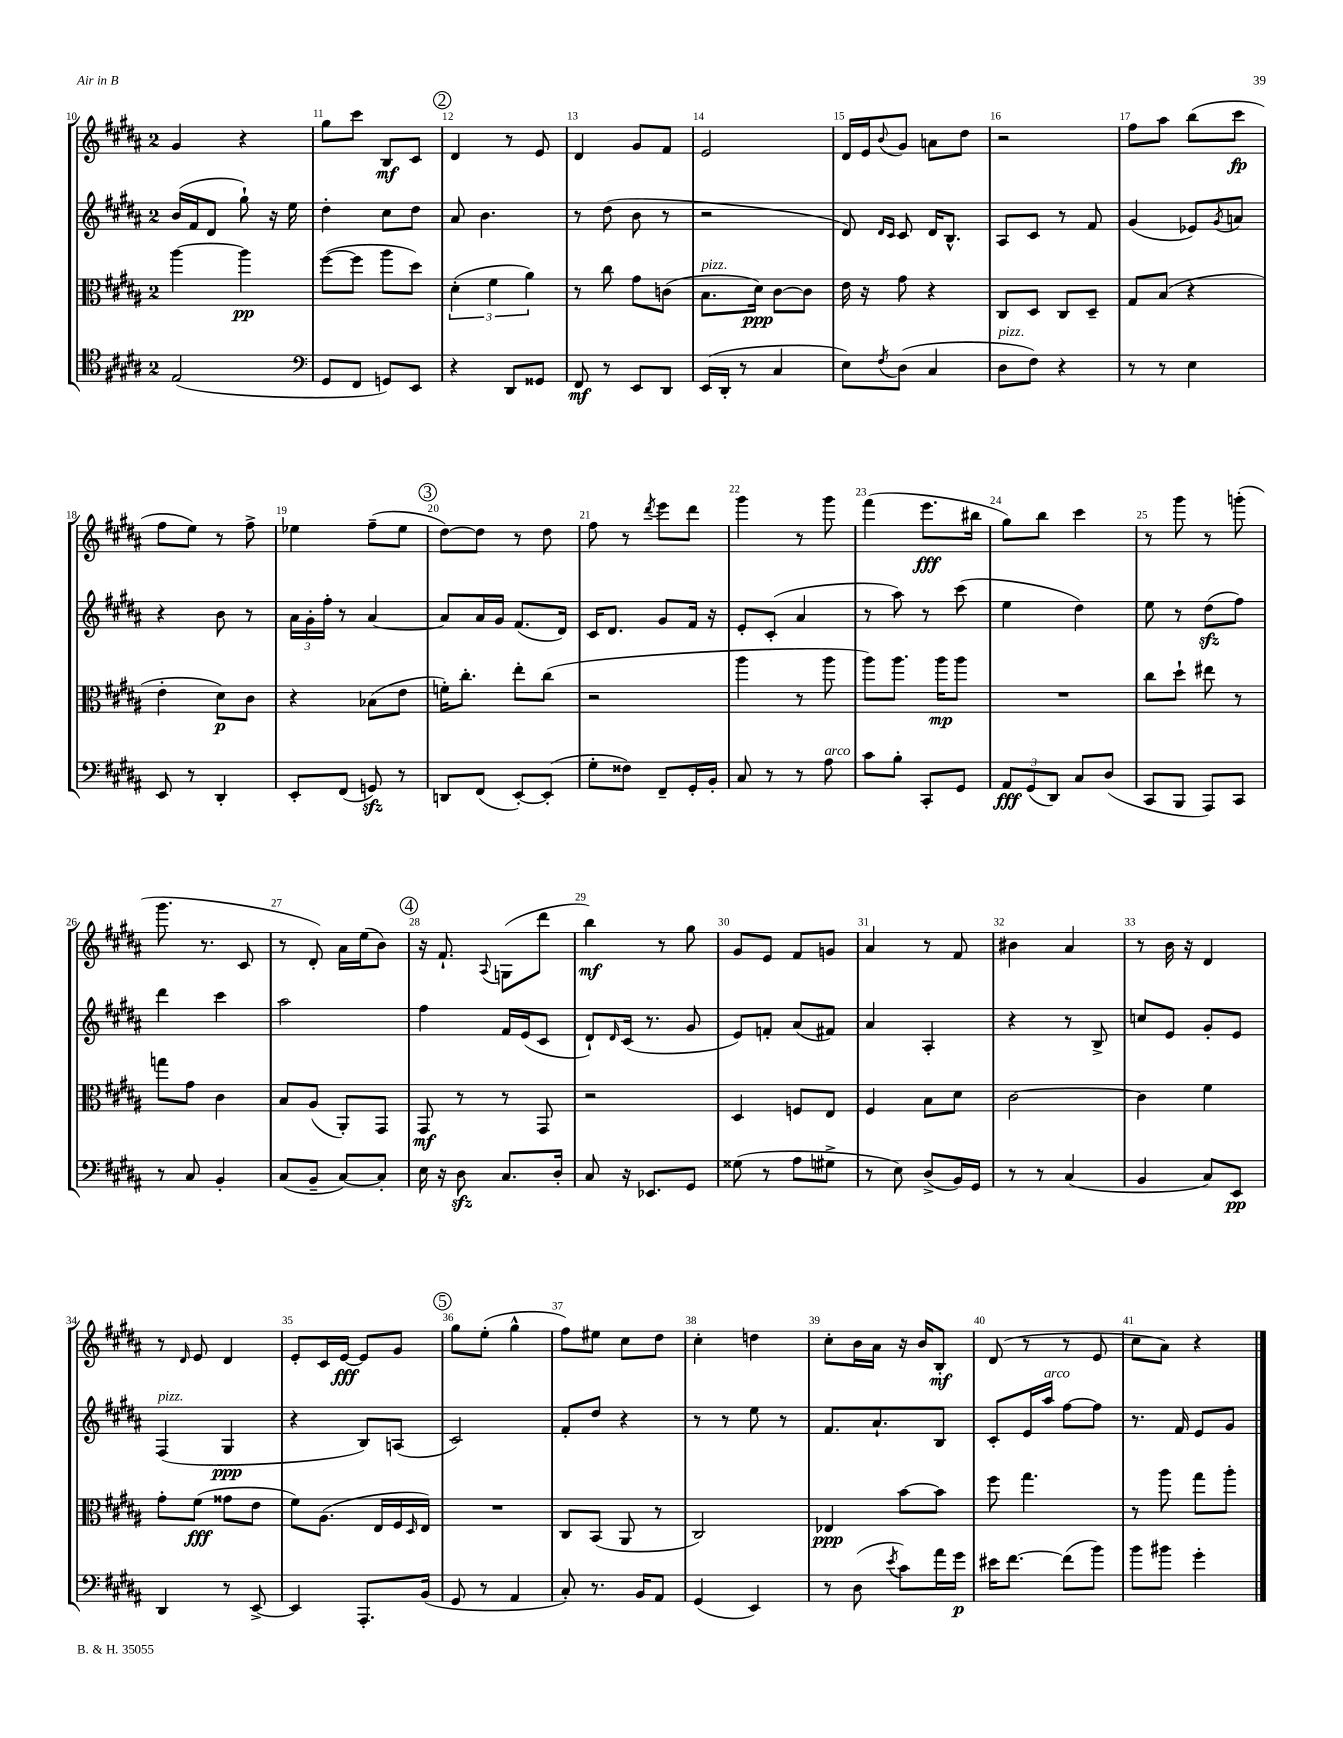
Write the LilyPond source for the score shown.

<<
\new StaffGroup <<
\new Staff = "s0" {
    \clef treble \key b \major \once \override Staff.TimeSignature.style = #'single-digit \time 2/4
    gis'4 r4 |
    gis''8 cis'''8 b8\mf cis'8 |
    \mark \markup { \circle "2" } dis'4 r8 e'8 |
    dis'4 gis'8 fis'8 |
    e'2 |
    dis'16 e'16 \appoggiatura { b'8 } gis'8 a'8 dis''8 |
    r2 |
    fis''8 ais''8 b''8( cis'''8\fp |
    fis''8 e''8) r8 fis''8-> |
    ees''4 fis''8--( ees''8 |
    \mark \markup { \circle "3" } dis''8~) dis''8 r8 dis''8 |
    fis''8 r8 \acciaccatura { dis'''8 } e'''8 dis'''8 |
    gis'''4 r8 gis'''8 |
    fis'''4( e'''8.\fff bis''16 |
    gis''8) b''8 cis'''4 |
    r8 gis'''8 r8 g'''8-.( |
    gis'''8. r8. cis'8 |
    r8 dis'8-.) ais'16 e''16( b'8) |
    \mark \markup { \circle "4" } r16 fis'8.-! \appoggiatura { ais8 } g8( dis'''8 |
    b''4\mf) r8 gis''8 |
    gis'8 e'8 fis'8 g'8 |
    ais'4 r8 fis'8 |
    bis'4 ais'4 |
    r8 b'16 r16 dis'4 |
    r8 \grace { dis'16 } e'8 dis'4 |
    e'8-. cis'16 e'16~\fff e'8 gis'8 |
    \mark \markup { \circle "5" } gis''8 e''8-.( gis''4-^ |
    fis''8) eis''8 cis''8 dis''8 |
    cis''4-. d''4 |
    cis''8-. b'16 ais'16 r16 b'16 b8-.\mf |
    dis'8( r8 r8 e'8 |
    cis''8 ais'8) r4 \bar "|." |
}
\new Staff = "s1" {
    \clef treble \key b \major \once \override Staff.TimeSignature.style = #'single-digit \time 2/4
    b'16( fis'16 dis'8 gis''8-!) r16 e''16 |
    dis''4-. cis''8 dis''8 |
    \mark \markup { \circle "2" } ais'8 b'4. |
    r8 dis''8( b'8 r8 |
    r2 |
    dis'8) \grace { dis'16 cis'16 } cis'8 dis'16 b8.-^ |
    ais8 cis'8 r8 fis'8 |
    gis'4( ees'8) \acciaccatura { gis'8 } a'8 |
    r4 b'8 r8 |
    \tuplet 3/2 { ais'16 gis'16-. fis''16-. } r8 ais'4~ |
    \mark \markup { \circle "3" } ais'8 ais'16 gis'16 fis'8.( dis'16) |
    cis'16 dis'8. gis'8 fis'16 r16 |
    e'8-. cis'8-.( ais'4 |
    r8 ais''8) r8 cis'''8( |
    e''4 dis''4) |
    e''8 r8 dis''8\sfz( fis''8) |
    dis'''4 cis'''4 |
    ais''2 |
    \mark \markup { \circle "4" } fis''4 fis'16 e'16( cis'8 |
    dis'8-!) \grace { dis'16 } cis'16( r8. gis'8 |
    e'8) f'8-. ais'8( fis'8) |
    ais'4 ais4-. |
    r4 r8 b8-> |
    c''8 e'8 gis'8-. e'8 |
    fis4^\markup { \italic "pizz." }( gis4\ppp |
    r4 b8) a8( |
    \mark \markup { \circle "5" } cis'2) |
    fis'8-. dis''8 r4 |
    r8 r8 e''8 r8 |
    fis'8. ais'8.-! b8 |
    cis'8-. e'16 ais''16^\markup { \italic "arco" } fis''8~ fis''8 |
    r8. fis'16 e'8 gis'8 \bar "|." |
}
\new Staff = "s2" {
    \clef alto \key b \major \once \override Staff.TimeSignature.style = #'single-digit \time 2/4
    ais''4~ ais''4\pp |
    fis''8~( fis''8 ais''8 dis''8) |
    \mark \markup { \circle "2" } \tuplet 3/2 { dis'4-.( fis'4 ais'4) } |
    r8 cis''8 gis'8 c'8( |
    b8.^\markup { \italic "pizz." } dis'16\ppp) cis'8~ cis'8 |
    e'16 r16 gis'8 r4 |
    cis8 dis8 cis8 dis8-- |
    gis8 b8( r4 |
    e'4-. dis'8\p) cis'8 |
    r4 bes8( e'8 |
    \mark \markup { \circle "3" } f'16-.) cis''8.-. e''8-. cis''8( |
    r2 |
    ais''4 r8 ais''8 |
    ais''8) ais''8. ais''16\mp ais''8 |
    R2 |
    cis''8 dis''8-! eis''8 r8 |
    g''8 gis'8 cis'4 |
    b8 ais8( ais,8-.) gis,8 |
    \mark \markup { \circle "4" } gis,8\mf r8 r8 gis,8 |
    r2 |
    dis4 f8 e8 |
    fis4 b8 dis'8 |
    cis'2~ |
    cis'4 fis'4 |
    gis'8-. fis'8\fff( gisis'8 e'8 |
    fis'8) ais8.( e16 fis16 \grace { dis16 } e16) |
    \mark \markup { \circle "5" } R2 |
    cis8 b,8( ais,8 r8 |
    cis2) |
    ees4\ppp b'8~ b'8 |
    fis''8 gis''4. |
    r8 ais''8 gis''8 ais''8-. \bar "|." |
}
\new Staff = "s3" {
    \clef tenor \key b \major \once \override Staff.TimeSignature.style = #'single-digit \time 2/4
    e2( |
    \clef bass gis,8 fis,8 g,8) e,8 |
    \mark \markup { \circle "2" } r4 dis,8 gisis,8 |
    fis,8\mf r8 e,8 dis,8 |
    e,16( dis,16-. r8 cis4 |
    e8) \acciaccatura { fis8 } dis8( cis4 |
    dis8^\markup { \italic "pizz." } fis8) r4 |
    r8 r8 e4 |
    e,8 r8 dis,4-. |
    e,8-. fis,8( g,8\sfz) r8 |
    \mark \markup { \circle "3" } d,8 fis,8( e,8~-.) e,8-.( |
    gis8-. fisis8) fis,8-- gis,16-. b,16-. |
    cis8 r8 r8 ais8^\markup { \italic "arco" } |
    cis'8 b8-. cis,8-. gis,8 |
    \tuplet 3/2 { ais,8\fff gis,8( dis,8) } cis8 dis8( |
    cis,8 b,,8 ais,,8) cis,8 |
    r8 cis8 b,4-. |
    cis8( b,8-- cis8~) cis8-. |
    \mark \markup { \circle "4" } e16 r16 dis8\sfz cis8. dis16-. |
    cis8 r16 ees,8. gis,8 |
    gisis8( r8 ais8 gis8-> |
    r8 e8) dis8->( b,16) gis,16 |
    r8 r8 cis4( |
    b,4 cis8) e,8\pp |
    dis,4 r8 e,8~-> |
    e,4 ais,,8.-. b,16( |
    \mark \markup { \circle "5" } gis,8 r8 ais,4 |
    cis8-.) r8. b,16 ais,8 |
    gis,4( e,4) |
    r8 dis8( \acciaccatura { e'8 } cis'8) ais'16 gis'16\p |
    eis'16 fis'8.~ fis'8( b'8) |
    b'8 bis'8 gis'4-. \bar "|." |
}
>>
>>
\layout { \context { \Score currentBarNumber = #10 \override BarNumber.break-visibility = ##(#f #t #t) barNumberVisibility = #all-bar-numbers-visible } }
